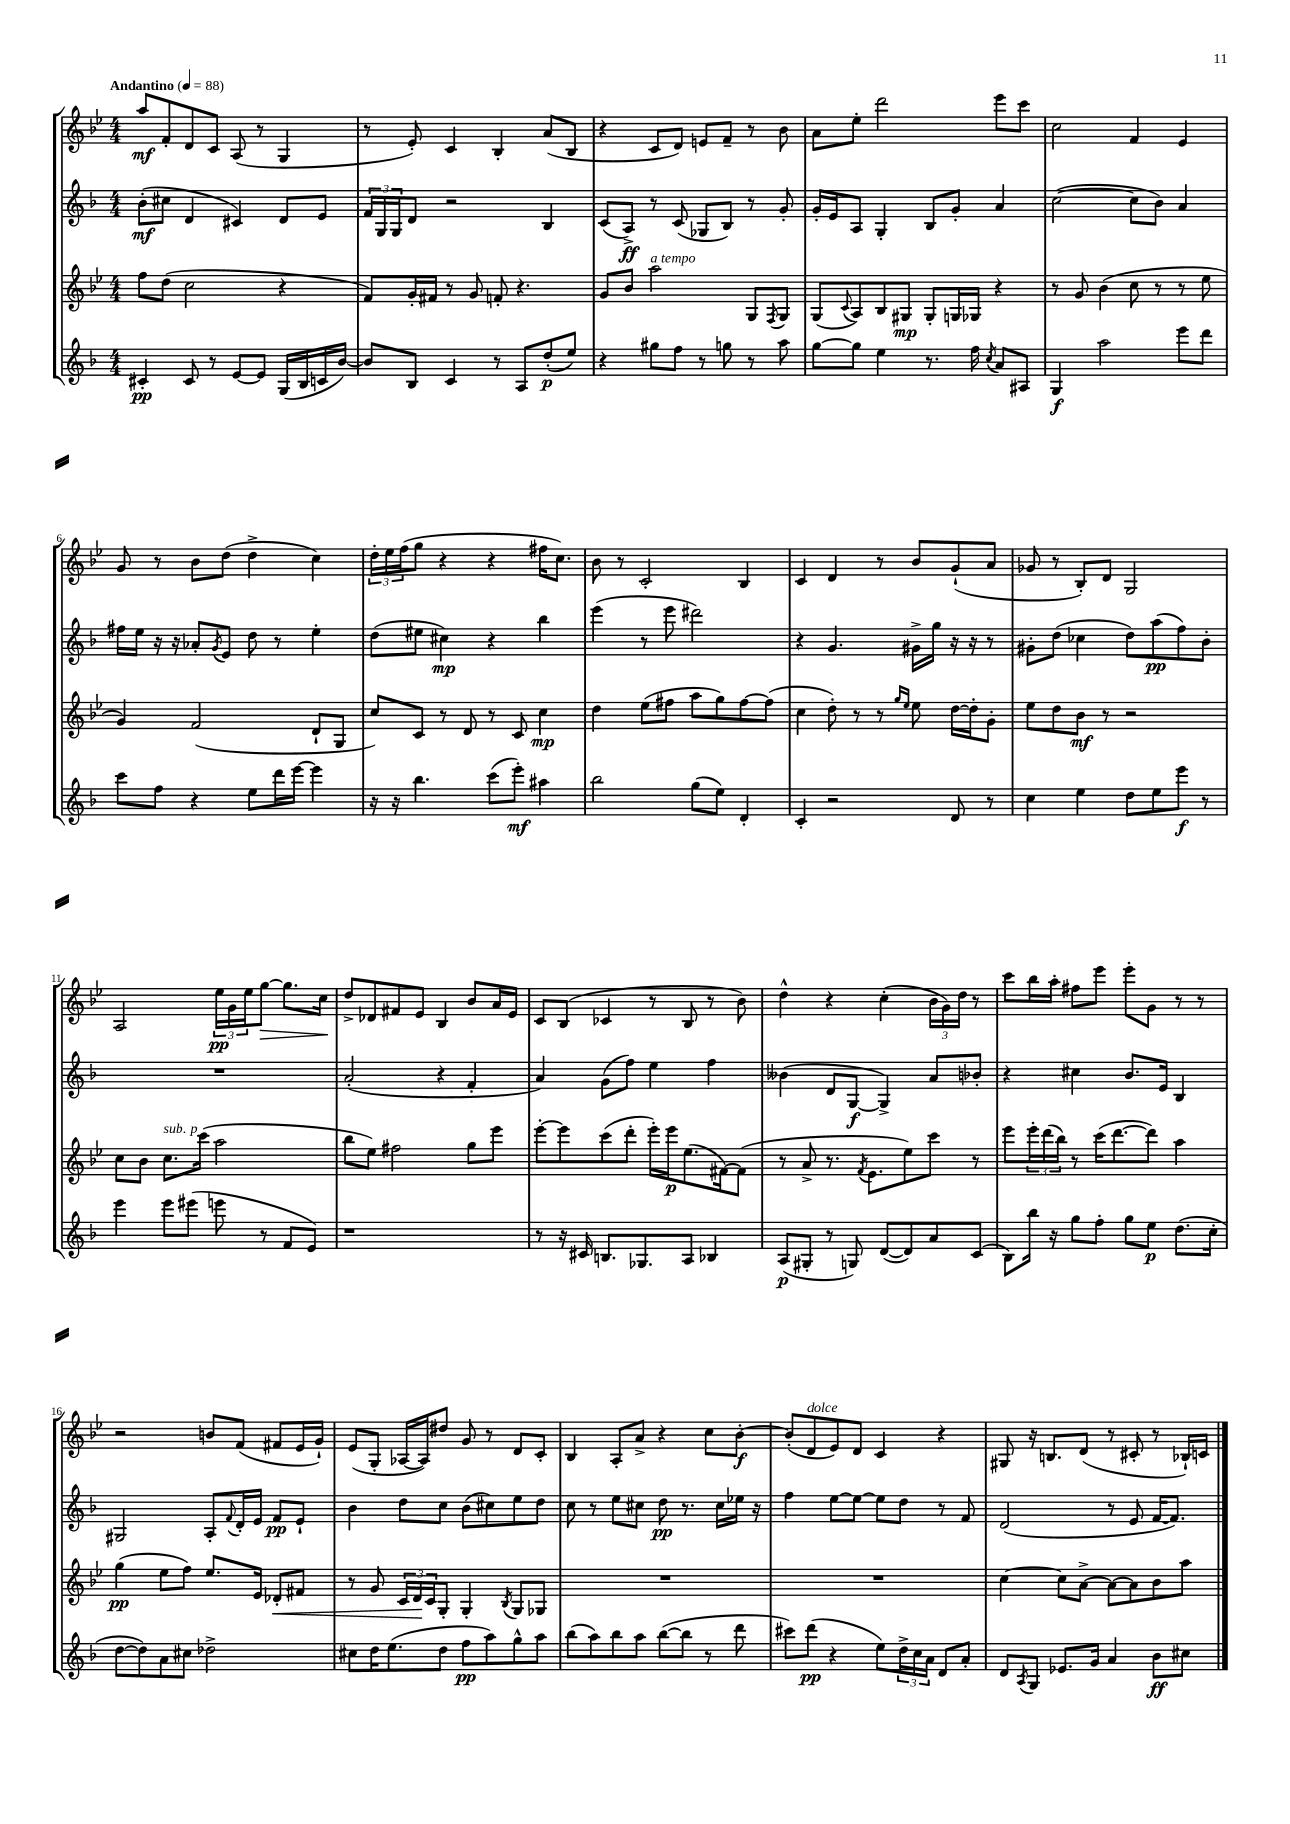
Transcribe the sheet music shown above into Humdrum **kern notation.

**kern	**dynam	**kern	**dynam	**kern	**dynam	**kern	**dynam
*part4	*part4	*part3	*part3	*part2	*part2	*part1	*part1
*staff4	*staff4	*staff3	*staff3	*staff2	*staff2	*staff1	*staff1
*clefG2	*	*clefG2	*	*clefG2	*	*clefG2	*
*k[b-]	*	*k[b-e-]	*	*k[b-]	*	*k[b-e-]	*
*M4/4	*	*M4/4	*	*M4/4	*	*M4/4	*
*MM88	*	*MM88	*	*MM88	*	*MM88	*
=1	=1	=1	=1	=1	=1	=1	=1
!	!	!	!	!	!	!LO:TX:a:B:t=Andantino	!
4c#X'/	pp	8ff\L	.	(8b-'\L	mf	8aa/L	mf
.	.	(8dd\J	.	8cc#X\J	.	8f'/	.
8c#/	.	2cc\	.	4d/	.	8d/	.
8r	.	.	.	.	.	8c/J	.
[8e/L	.	.	.	4c#X/)	.	(8A/	.
8e/J]	.	.	.	.	.	8r	.
(16G/LL	.	4r	.	8d/L	.	4G/	.
16B-/	.	.	.	.	.	.	.
16cn/	.	.	.	8e/J	.	.	.
[16b-/JJ)	.	.	.	.	.	.	.
=2	=2	=2	=2	=2	=2	=2	=2
8b-/L]	.	8f/L)	.	24f/LL	.	8r	.
.	.	.	.	24G/	.	.	.
.	.	.	.	24G/J	.	.	.
8B-/J	.	16g'/L	.	8d/J	.	8e-'/)	.
.	.	16f#X/JJ	.	.	.	.	.
4c/	.	8r	.	2r	.	4c/	.
.	.	8g/	.	.	.	.	.
8r	.	8fn'/	.	.	.	4B-'/	.
8A/L	.	4.r	.	.	.	.	.
(8dd'/	p	.	.	4B-/	.	(8a/L	.
8ee/J)	.	.	.	.	.	8B-/J	.
=3	=3	=3	=3	=3	=3	=3	=3
4r	.	8g/L	.	(8c/L	.	4r	.
.	.	8b-/J	.	8A^/J)	ff	.	.
!	!	!LO:TX:a:i:t=a tempo	!	!	!	!	!
8gg#X\L	.	2aa\	.	8r	.	8c/L	.
8ff\J	.	.	.	(8c/	.	8d/J)	.
8r	.	.	.	8G-X/L	.	8en/L	.
8ggn\	.	.	.	8B-/J)	.	8f~/J	.
8r	.	8G/L	.	8r	.	8r	.
.	.	8qF/	.	.	.	.	.
8aa\	.	8G/J	.	8g'/	.	8b-\	.
=4	=4	=4	=4	=4	=4	=4	=4
[8gg\L	.	(8G/L	.	16g'/LL	.	8a\L	.
.	.	.	.	16e/J	.	.	.
.	.	8qqc/	.	.	.	.	.
8gg\J]	.	8A/)	.	8A/J	.	8ee-'\J	.
4ee\	.	8B-/	.	4G'/	.	2ddd\	.
.	.	8G#X/J	mp	.	.	.	.
8.r	.	8G#'/L	.	8B-/L	.	.	.
.	.	16Gn/L	.	8g'/J	.	.	.
16ff\	.	16G-X/JJ	.	.	.	.	.
8qcc/	.	.	.	.	.	.	.
8a/L	.	4r	.	4a/	.	8eee-\L	.
8A#X/J	.	.	.	.	.	8ccc\J	.
=5	=5	=5	=5	=5	=5	=5	=5
4G/	f	8r	.	([2cc\	.	2cc\	.
.	.	8g/	.	.	.	.	.
2aa\	.	(4b-\	.	.	.	.	.
.	.	8cc\	.	8cc\L]	.	4f/	.
.	.	8r	.	8b-\J)	.	.	.
8eee\L	.	8r	.	4a/	.	4e-/	.
8ddd\J	.	8ee-\	.	.	.	.	.
!!LO:LB:g=z
=6	=6	=6	=6	=6	=6	=6	=6
8ccc\L	.	4g/)	.	16ff#X\LL	.	8g/	.
.	.	.	.	16ee\JJ	.	.	.
8ff\J	.	.	.	16r	.	8r	.
.	.	.	.	16r	.	.	.
4r	.	(2f/	.	8a-X'/L	.	8b-\L	.
.	.	.	.	8qg/	.	.	.
.	.	.	.	8e/J	.	(8dd\J	.
8ee\L	.	.	.	8dd\	.	4dd^\	.
16ddd\L	.	.	.	8r	.	.	.
[16eee\JJ	.	.	.	.	.	.	.
4eee\]	.	8d`/L	.	4ee'\	.	4cc\)	.
.	.	8G/J	.	.	.	.	.
=7	=7	=7	=7	=7	=7	=7	=7
16r	.	8cc/L)	.	(8dd\L	.	24dd'\LL	.
.	.	.	.	.	.	24ee-\	.
16r	.	.	.	.	.	.	.
.	.	.	.	.	.	(24ff\J	.
4.bb-\	.	8c/J	.	8ee#X\J	.	8gg\J	.
.	.	8r	.	4cc#X\)	mp	4r	.
.	.	8d/	.	.	.	.	.
(8ccc\L	.	8r	.	4r	.	4r	.
8eee'\J)	mf	8c/	.	.	.	.	.
4aa#X\	.	4cc\	mp	4bb-\	.	16ff#X\KL	.
.	.	.	.	.	.	8.cc\J)	.
=8	=8	=8	=8	=8	=8	=8	=8
2bb-\	.	4dd\	.	(4eee\	.	8b-\	.
.	.	.	.	.	.	8r	.
.	.	(8ee-\L	.	8r	.	2c'/	.
.	.	8ff#X\J	.	8eee\	.	.	.
(8gg\L	.	8aa\L	.	2ddd#X\)	.	.	.
8ee\J)	.	8gg\)	.	.	.	.	.
4d'/	.	[8ff#\	.	.	.	4B-/	.
.	.	(8ff#\J]	.	.	.	.	.
=9	=9	=9	=9	=9	=9	=9	=9
4c'/	.	4cc\	.	4r	.	4c/	.
2r	.	8dd'\)	.	4.g/	.	4d/	.
.	.	8r	.	.	.	.	.
.	.	8r	.	.	.	8r	.
.	.	16qqgg/LL	.	.	.	.	.
.	.	16qqee-/JJ	.	.	.	.	.
.	.	8ee-\	.	16g#X^\LL	.	8b-/L	.
.	.	.	.	16gg\JJ	.	.	.
8d/	.	[16dd\LL	.	16r	.	(8g`/	.
.	.	16dd'\J]	.	16r	.	.	.
8r	.	8g'\J	.	8r	.	8a/J	.
=10	=10	=10	=10	=10	=10	=10	=10
4cc\	.	8ee-\L	.	8g#X'\L	.	8g-X/	.
.	.	8dd\	.	(8dd\J	.	8r	.
4ee\	.	8b-\J	mf	4cc-X\	.	8B-'/L)	.
.	.	8r	.	.	.	8d/J	.
8dd\L	.	2r	.	8dd\L)	.	2G/	.
8ee\	.	.	.	(8aa\	pp	.	.
8eee\J	f	.	.	8ff\)	.	.	.
8r	.	.	.	8b-'\J	.	.	.
!!LO:LB:g=z
=11	=11	=11	=11	=11	=11	=11	=11
4eee\	.	8cc\L	.	1r	.	2A/	.
.	.	8b-\J	.	.	.	.	.
!	!	!LO:TX:a:i:t=sub. p	!	!	!	!	!
8eee\L	.	8.cc\L	.	.	.	.	.
(8eee#X\J	.	.	.	.	.	.	.
.	.	(16ccc\Jk	.	.	.	.	.
8eeen\	.	2aa\	.	.	.	24ee-\LL	pp
.	.	.	.	.	.	24g\	.
.	.	.	.	.	.	24ee-\J	.
!	!	!	!	!	!	!	!LO:HP:b
8r	.	.	.	.	.	[8gg\J	>
8f/L	.	.	.	.	.	8.gg\L]	.
8e/J)	.	.	.	.	.	.	.
.	.	.	.	.	.	16cc\Jk	.
.	.	.	.	.	.	.	]
=12	=12	=12	=12	=12	=12	=12	=12
1r	.	8bb-\L	.	(2a'/	.	8dd^/L	.
.	.	8ee-\J)	.	.	.	8d-X/	.
.	.	2ff#X\	.	.	.	8f#X/	.
.	.	.	.	.	.	8e-/J	.
.	.	.	.	4r	.	4B-/	.
.	.	8gg\L	.	4f'/	.	8b-/L	.
.	.	8eee-\J	.	.	.	16a/L	.
.	.	.	.	.	.	16e-/JJ	.
=13	=13	=13	=13	=13	=13	=13	=13
8r	.	[8eee-'\L	.	4a/)	.	8c/L	.
16r	.	8eee-\]	.	.	.	(8B-/J	.
16c#X/	.	.	.	.	.	.	.
8.Bn/L	.	(8ccc\	.	(8g\L	.	4c-X/	.
.	.	8ddd'\J	.	8ff\J)	.	.	.
8.G-X/	.	.	.	.	.	.	.
.	.	16eee-'\LL)	.	4ee\	.	8r	.
.	.	16eee-\J	p	.	.	.	.
8A/J	.	(8.ee-\	.	.	.	8B-/	.
4B-X/	.	.	.	4ff\	.	8r	.
.	.	[16f#X\k)	.	.	.	.	.
.	.	(8f#\J]	.	.	.	8b-\)	.
=14	=14	=14	=14	=14	=14	=14	=14
(8A/L	p	8r	.	(4b--X\	.	4dd^^\	.
8G#X'/J	.	8a^/	.	.	.	.	.
8r	.	8.r	.	8d/L	.	4r	.
8Gn/)	.	.	.	[8G/J	f	.	.
.	.	8qf/	.	.	.	.	.
.	.	8.e-\L	.	.	.	.	.
([8d/L	.	.	.	4G^/])	.	(4cc'\	.
8d/])	.	8ee-\)	.	.	.	.	.
8a/	.	8ccc\J	.	8a/L	.	24b-\LL	.
.	.	.	.	.	.	24g\)	.
.	.	.	.	.	.	24dd\JJ	.
(8c/J	.	8r	.	8b-X'/J	.	8r	.
=15	=15	=15	=15	=15	=15	=15	=15
8B-\L)	.	8eee-\L	.	4r	.	8ccc\L	.
16bb-\Jk	.	24eee-'\L	.	.	.	16bb-\L	.
.	.	(24ddd\	.	.	.	.	.
16r	.	.	.	.	.	16aa'\JJ	.
.	.	24bb-\JJ)	.	.	.	.	.
8gg\L	.	8r	.	4cc#X\	.	8ff#X\L	.
8ff'\J	.	(16ccc\KL	.	.	.	8eee-\J	.
.	.	[8.ddd\	.	.	.	.	.
8gg\L	.	.	.	8.b-/L	.	8eee-'\L	.
8ee\J	p	8ddd\J])	.	.	.	8g\J	.
.	.	.	.	16e/Jk	.	.	.
(8.dd\L	.	4aa\	.	4B-/	.	8r	.
.	.	.	.	.	.	8r	.
16cc'\Jk	.	.	.	.	.	.	.
!!LO:LB:g=z
=16	=16	=16	=16	=16	=16	=16	=16
[8dd\L	.	(4gg\	pp	2G#X/	.	2r	.
8dd\])	.	.	.	.	.	.	.
8a\	.	8ee-\L	.	.	.	.	.
8cc#X\J	.	8ff\J)	.	.	.	.	.
2dd-X^\	.	8.ee-/L	.	8A'/L	.	8bn/L	.
.	.	.	.	8qqf/	.	.	.
.	.	.	.	16d'/L	.	(8f/J	.
.	.	16e-/Jk	.	16e/JJ	.	.	.
!	!	!	!LO:HP:b	!	!	!	!
.	.	8d-X'/L	<	8f/L	pp	8f#X/L	.
.	.	8f#X/J	.	8e`/J	.	16e-/L	.
.	.	.	.	.	.	16g`/JJ)	.
=17	=17	=17	=17	=17	=17	=17	=17
8cc#X\L	.	8r	.	4b-\	.	(8e-/L	.
16dd\K	.	8g/	.	.	.	8G'/J	.
(8.ee\	.	.	.	.	.	.	.
.	.	24c/LL	.	8dd\L	.	[16A-X/LL	.
.	.	24d/	.	.	.	.	.
.	.	.	.	.	.	16A-/J])	.
.	.	24c/J	[	.	.	.	.
8dd\J	.	8G'/J	.	8cc\J	.	8dd#X/J	.
8ff\L	pp	4G'/	.	(8b-\L	.	8g/	.
8aa\)	.	.	.	8cc#X\)	.	8r	.
.	.	8qB-/	.	.	.	.	.
8gg^^\	.	8G/L	.	8ee\	.	8d/L	.
8aa\J	.	8G-X/J	.	8dd\J	.	8c'/J	.
=18	=18	=18	=18	=18	=18	=18	=18
(8bb-\L	.	1r	.	8cc\	.	4B-/	.
8aa\)	.	.	.	8r	.	.	.
8bb-\	.	.	.	8ee\L	.	8A'/L	.
8aa\J	.	.	.	8cc#X\J	.	8a^/J	.
([8bb-\L	.	.	.	8dd\	pp	4r	.
8bb-\J]	.	.	.	8.r	.	.	.
8r	.	.	.	.	.	8cc\L	.
.	.	.	.	16cc#\LL	.	.	.
8ddd\	.	.	.	16ee-X\JJ	.	[8b-'\J	f
.	.	.	.	16r	.	.	.
=19	=19	=19	=19	=19	=19	=19	=19
8ccc#X\L)	.	1r	.	4ff\	.	(8b-'/L]	.
!	!	!	!	!	!	!LO:TX:a:i:t=dolce	!
(8ddd\J	pp	.	.	.	.	8d/	.
4r	.	.	.	[8ee\L	.	8e-/)	.
.	.	.	.	8ee\J_	.	8d/J	.
8ee\L)	.	.	.	8ee\L]	.	4c/	.
24dd^\L	.	.	.	8dd\J	.	.	.
24cc\	.	.	.	.	.	.	.
24a\JJ	.	.	.	.	.	.	.
8d/L	.	.	.	8r	.	4r	.
8a'/J	.	.	.	8f/	.	.	.
=20	=20	=20	=20	=20	=20	=20	=20
8d/L	.	[4cc\	.	(2d/	.	8G#X/	.
8qA/	.	.	.	.	.	.	.
8G/J	.	.	.	.	.	16r	.
.	.	.	.	.	.	8.Bn/L	.
8.e-X/L	.	8cc\L]	.	.	.	.	.
.	.	[8a^\J	.	.	.	(8d/J	.
16g/Jk	.	.	.	.	.	.	.
4a/	.	8a\L_	.	8r	.	8r	.
.	.	8a\]	.	8e/	.	8c#X'/	.
8b-\L	ff	8b-\	.	[16f/KL	.	8r	.
.	.	.	.	8.f/J])	.	.	.
8cc#X\J	.	8aa\J	.	.	.	16B-X`/LL)	.
.	.	.	.	.	.	16cn/JJ	.
==	==	==	==	==	==	==	==
*-	*-	*-	*-	*-	*-	*-	*-
